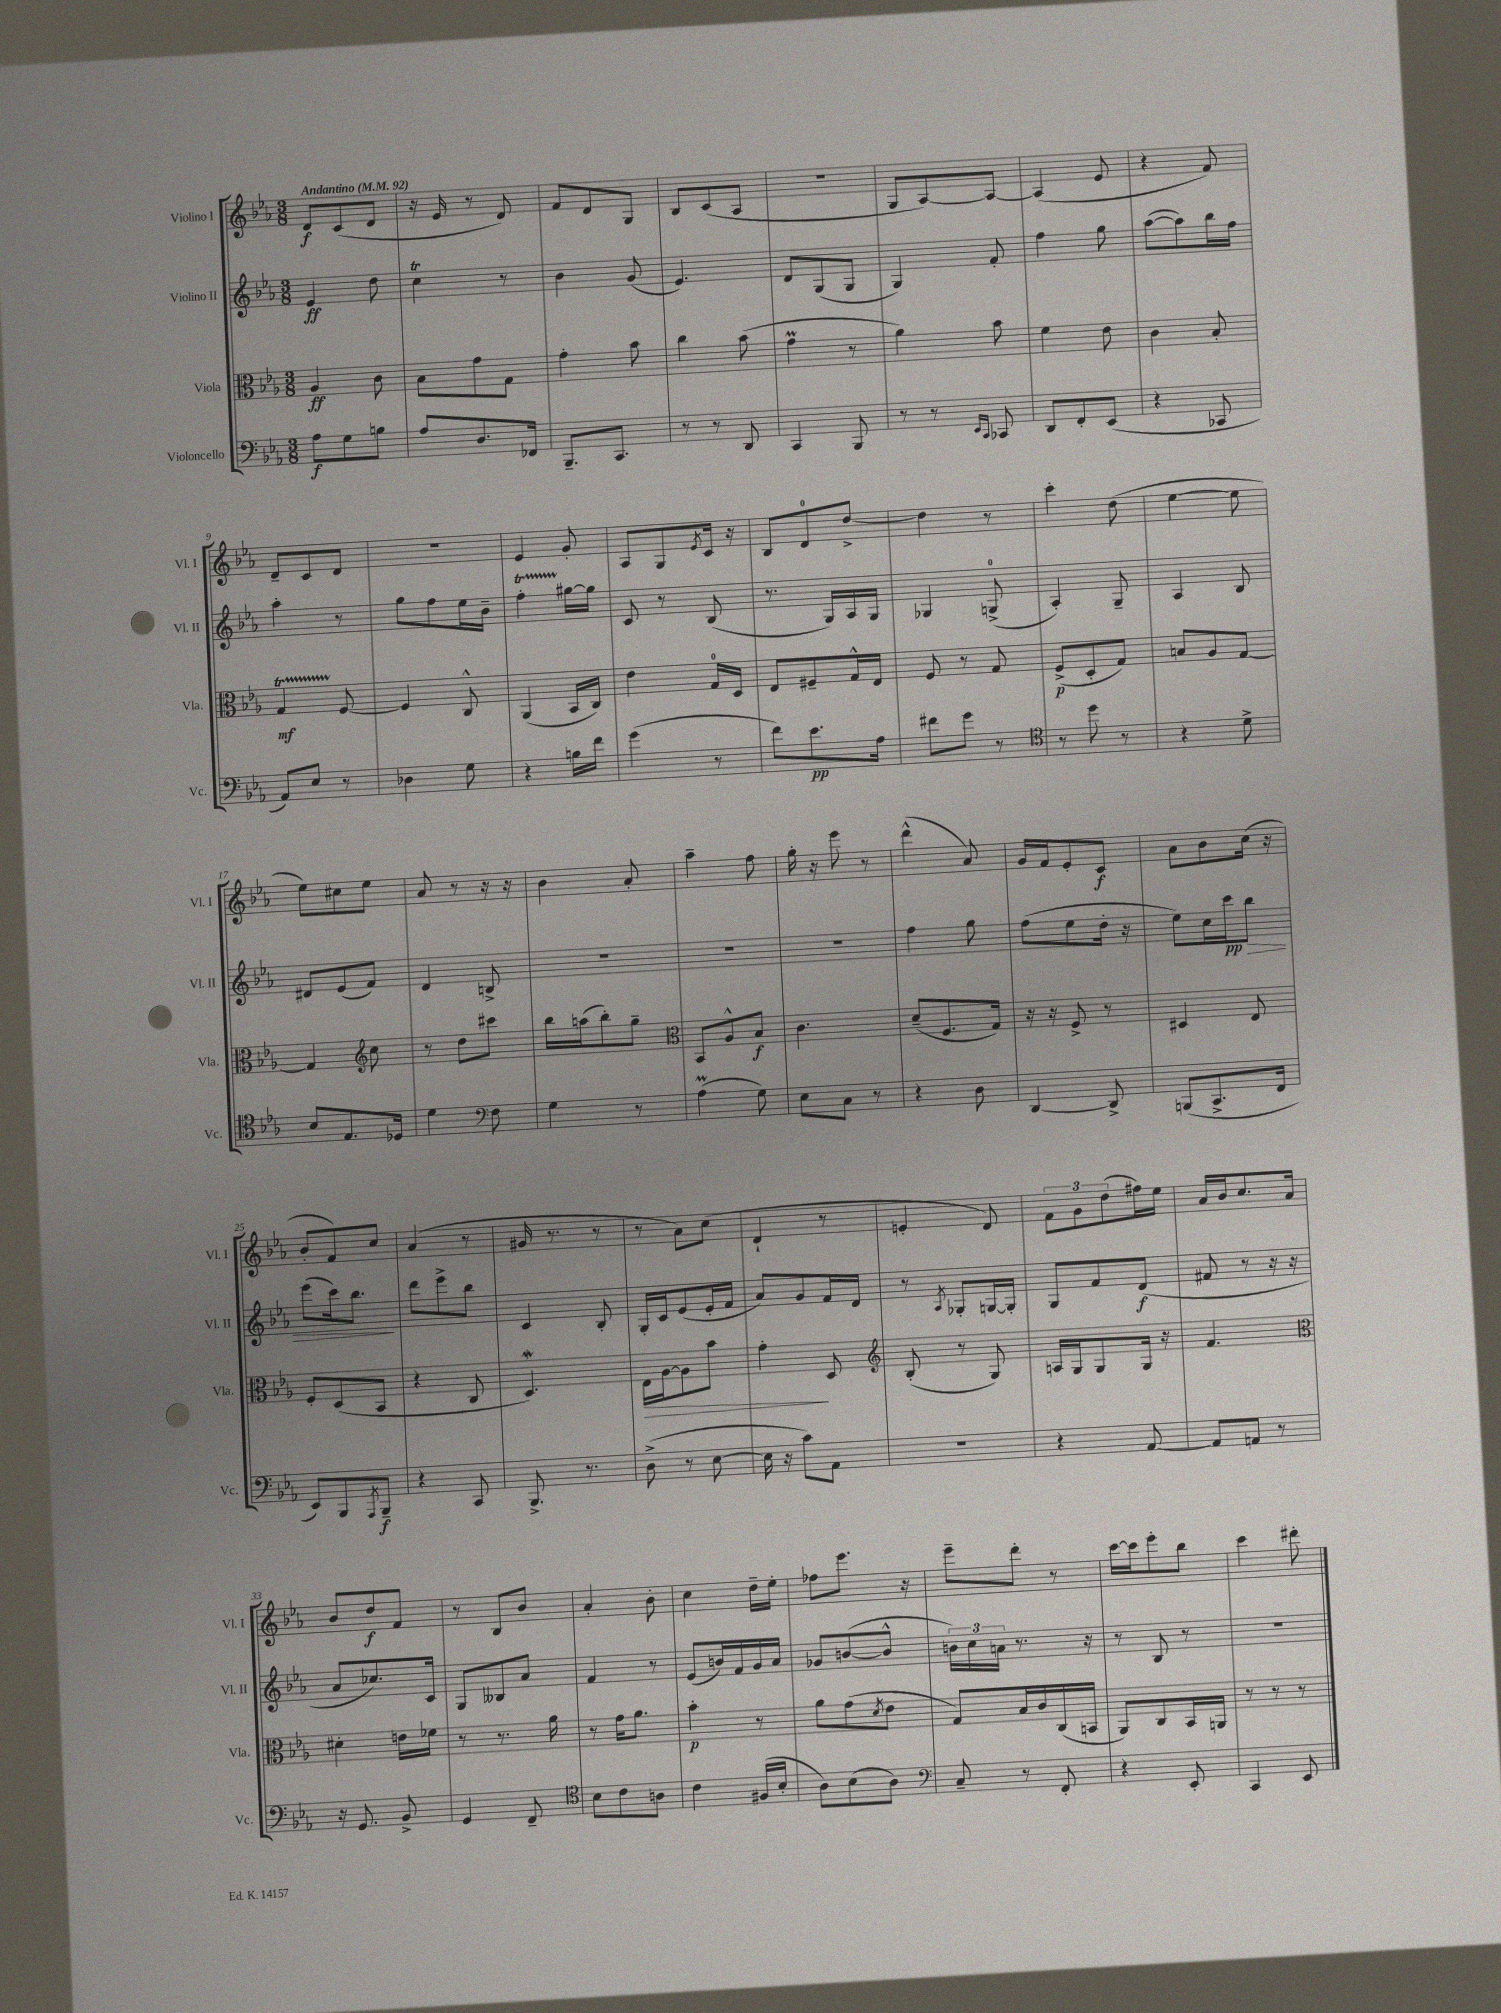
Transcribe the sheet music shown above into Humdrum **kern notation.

**kern	**dynam	**kern	**dynam	**kern	**dynam	**kern	**dynam
*part4	*part4	*part3	*part3	*part2	*part2	*part1	*part1
*staff4	*staff4	*staff3	*staff3	*staff2	*staff2	*staff1	*staff1
*I"Violoncello	*	*I"Viola	*	*I"Violino II	*	*I"Violino I	*
*I'Vc.	*	*I'Vla.	*	*I'Vl. II	*	*I'Vl. I	*
*clefF4	*	*clefC3	*	*clefG2	*	*clefG2	*
*k[b-e-a-]	*	*k[b-e-a-]	*	*k[b-e-a-]	*	*k[b-e-a-]	*
*M3/8	*	*M3/8	*	*M3/8	*	*M3/8	*
*MM92	*	*MM92	*	*MM92	*	*MM92	*
=1	=1	=1	=1	=1	=1	=1	=1
!	!	!	!	!	!	!LO:TX:a:B:t=Andantino	!
8A-\L	f	4A-/	ff	4e-/	ff	8d/L	f
8G\	.	.	.	.	.	(8c/	.
8Bn\J	.	8c\	.	8dd\	.	8d/J	.
=2	=2	=2	=2	=2	=2	=2	=2
8A-/L	.	8B-\L	.	4ccT\	.	16r	.
.	.	.	.	.	.	16e-/	.
8.D/	.	8g\	.	.	.	8r	.
.	.	8G\J	.	8r	.	8d/)	.
16FF-X/Jk	.	.	.	.	.	.	.
=3	=3	=3	=3	=3	=3	=3	=3
8.BBB-~/L	.	4g'\	.	4b-\	.	8f/L	.
.	.	.	.	.	.	8d/	.
8.CC/J	.	.	.	.	.	.	.
.	.	8b-\	.	(8g/	.	8G/J	.
=4	=4	=4	=4	=4	=4	=4	=4
8r	.	4cc\	.	4.e-/)	.	8B-/L	.
8r	.	.	.	.	.	(8c/	.
8DD/	.	(8b-\	.	.	.	8A-/J	.
=5	=5	=5	=5	=5	=5	=5	=5
4CC/	.	4gm\	.	8d/L	.	4.r	.
.	.	.	.	(8G/	.	.	.
8BBB-/	.	8r	.	8G/J	.	.	.
=6	=6	=6	=6	=6	=6	=6	=6
8r	.	4a-\)	.	4G/)	.	8G/L	.
8r	.	.	.	.	.	[8A-/)	.
16qqEE-/LL	.	.	.	.	.	.	.
16qqCC/JJ	.	.	.	.	.	.	.
8CC-X/	.	8b-\	.	8f'/	.	8A-/J_	.
=7	=7	=7	=7	=7	=7	=7	=7
8DD/L	.	4f\	.	4ff\	.	(4A-/]	.
8FF'/	.	.	.	.	.	.	.
(8EE-/J	.	8e-\	.	8gg\	.	8e-/	.
=8	=8	=8	=8	=8	=8	=8	=8
4r	.	4c\	.	([8aa-\L	.	4r	.
.	.	.	.	8aa-\])	.	.	.
8CC-X/	.	8B-'/	.	16bb-\L	.	8f/)	.
.	.	.	.	16ff\JJ	.	.	.
!!LO:LB:g=z
=9	=9	=9	=9	=9	=9	=9	=9
8AA-/L)	.	4Gt/	mf	4aa-'\	.	8d~/L	.
8E-/J	.	.	.	.	.	8c/	.
8r	.	[8F/	.	8r	.	8d/J	.
=10	=10	=10	=10	=10	=10	=10	=10
4D-X\	.	4F/]	.	8gg\L	.	4.r	.
.	.	.	.	8ff\	.	.	.
8G\	.	8C^^/	.	16ee-\L	.	.	.
.	.	.	.	16b-~\JJ	.	.	.
=11	=11	=11	=11	=11	=11	=11	=11
4r	.	(4AA-/	.	4ffT'\	.	4e-/	.
16Bn\LL	.	16BB-/LL	.	[16gg#X\LL	.	8g'/	.
16f\JJ	.	16C/JJ)	.	16gg#\JJ]	.	.	.
=12	=12	=12	=12	=12	=12	=12	=12
(4g\	.	4e-\	.	8c/	.	8A-/L	.
.	.	.	.	8r	.	8G/	.
.	.	.	.	.	.	8qe-/	.
8r	.	16G/LL	.	(8B-/	.	16c/Jk	.
.	.	16D/JJ	.	.	.	16r	.
=13	=13	=13	=13	=13	=13	=13	=13
8f\L)	.	8E-/L	.	8.r	.	8B-/L	.
8.e-\	pp	8F#X~/	.	.	.	8d/	.
.	.	.	.	16G/LL)	.	.	.
.	.	16G^^/L	.	16A-/	.	[8dd^/J	.
16A-\Jk	.	16E-/JJ	.	16G/JJ	.	.	.
=14	=14	=14	=14	=14	=14	=14	=14
8f#X\L	.	8F/	.	4G-X/	.	4dd\]	.
8g\J	.	8r	.	.	.	.	.
8r	.	8G/	.	(8Gn^/	.	8r	.
=15	=15	=15	=15	=15	=15	=15	=15
*clefC4	*	*	*	*	*	*	*
8r	.	(8F^/L	p	4A-'/)	.	4ccc'\	.
8dd\	.	8D'/	.	.	.	.	.
8r	.	8G/J)	.	8G~/	.	(8dd\	.
=16	=16	=16	=16	=16	=16	=16	=16
4r	.	8Bn/L	.	4A-/	.	[4ee-\	.
.	.	8A-/	.	.	.	.	.
8d^\	.	[8G/J	.	8B-/	.	8ee-\]	.
!!LO:LB:g=z
=17	=17	=17	=17	=17	=17	=17	=17
8B-/L	.	4G/]	.	8d#X/L	.	8ee-\L)	.
8.E-/	.	.	.	(8e-/	.	8cc#X\	.
*	*	*clefG2	*	*	*	*	*
.	.	8cc\	.	8f/J)	.	8ee-\J	.
16D-X/Jk	.	.	.	.	.	.	.
=18	=18	=18	=18	=18	=18	=18	=18
4d\	.	8r	.	4d/	.	8a-/	.
.	.	8dd\L	.	.	.	8r	.
*clefF4	*	*	*	*	*	*	*
8F\	.	8ccc#X\J	.	8Bn^/	.	16r	.
.	.	.	.	.	.	16r	.
=19	=19	=19	=19	=19	=19	=19	=19
4G\	.	16bb-\LL	.	4.r	.	4b-\	.
.	.	(16aan\J	.	.	.	.	.
.	.	8bb-'\)	.	.	.	.	.
8r	.	8gg~\J	.	.	.	8a-'/	.
=20	=20	=20	=20	=20	=20	=20	=20
*	*	*clefC3	*	*	*	*	*
(4A-M\	.	8BB-/L	.	4.r	.	4aa-~\	.
.	.	8A-^^/	.	.	.	.	.
8G\)	.	8B-/J	f	.	.	8ff\	.
=21	=21	=21	=21	=21	=21	=21	=21
8E-\L	.	4.c\	.	4.r	.	16gg'\	.
.	.	.	.	.	.	16r	.
8C\J	.	.	.	.	.	8eee-\	.
8r	.	.	.	.	.	8r	.
=22	=22	=22	=22	=22	=22	=22	=22
4r	.	(8d~/L	.	4ff\	.	(4ddd^^\	.
.	.	8.F/	.	.	.	.	.
8D\	.	.	.	8gg\	.	8a-/)	.
.	.	16G/Jk)	.	.	.	.	.
=23	=23	=23	=23	=23	=23	=23	=23
[4DD/	.	16r	.	(8ff\L	.	16g/LL	.
.	.	16r	.	.	.	16f/J	.
.	.	8F^/	.	8ee-\	.	8e-'/	.
8DD^/]	.	8r	.	16dd'\Jk	.	8c/J	f
.	.	.	.	16r	.	.	.
=24	=24	=24	=24	=24	=24	=24	=24
(8BBBn/L	.	4D#X/	.	8ee-\L)	.	8a-\L	.
8.CC^/	.	.	.	16cc\L	.	8b-\	.
.	.	.	.	16ccc\J	pp	.	.
!	!	!	!	!	!LO:HP:b	!	!
.	.	8E-/	.	8bb-\J	>	(16cc\Jk	.
16FF/Jk	.	.	.	.	.	16r	.
!!LO:LB:g=z
=25	=25	=25	=25	=25	=25	=25	=25
8EE-/L)	.	8F'/L	.	(8eee-\L	.	8b-'/L	.
8BBB-/	.	(8D/	.	16ccc\k)	.	8f/)	.
.	.	.	.	8.bb-\J	.	.	.
8qAAA-/	.	.	.	.	.	.	.
8BBB-~/J	f	8BB-/J	.	.	.	8cc/J	.
.	.	.	.	.	]	.	.
=26	=26	=26	=26	=26	=26	=26	=26
4r	.	4r	.	8ddd\L	.	(4a-/	.
.	.	.	.	8eee-^\	.	.	.
8CC/	.	8C/	.	8bb-\J	.	8r	.
=27	=27	=27	=27	=27	=27	=27	=27
8.BBB-^/	.	4.DW/)	.	4c/	.	16g#X/	.
.	.	.	.	.	.	8.r	.
8.r	.	.	.	.	.	.	.
.	.	.	.	8B-'/	.	8r	.
=28	=28	=28	=28	=28	=28	=28	=28
!	!	!	!LO:HP:b	!	!	!	!
(8D^\	.	16E-\LL	>	16G'/LL	.	8r	.
.	.	[16A-\J	.	16c/J	.	.	.
8r	.	8A-\]	.	(8e-/	.	8a-\L)	.
[8E-\	.	8b-\J	.	16e-'/L	.	(8cc\J	.
.	.	.	.	16f/JJ	.	.	.
=29	=29	=29	=29	=29	=29	=29	=29
16E-\]	.	4g'\	.	8a-/L)	.	4d`/	.
16r	.	.	.	.	.	.	.
8c\L)	.	.	.	8g/	.	.	.
8AA-\J	.	8D/	]	16f/L	.	8r	.
.	.	.	.	16d/JJ	.	.	.
=30	=30	=30	=30	=30	=30	=30	=30
*	*	*clefG2	*	*	*	*	*
4.r	.	(8B-'/	.	8r	.	4en'/	.
.	.	.	.	8qA-/	.	.	.
.	.	8r	.	8G-X'/L	.	.	.
.	.	8G/)	.	[16Gn/L	.	8d/)	.
.	.	.	.	16G'/JJ]	.	.	.
=31	=31	=31	=31	=31	=31	=31	=31
4r	.	16An/LL	.	8G/L	.	12f\L	.
.	.	16G/J	.	.	.	.	.
.	.	.	.	.	.	12g\	.
.	.	8G/	.	8f/	.	.	.
.	.	.	.	.	.	(12dd\	.
[8AA-/	.	16G/Jk	.	(8d/J	f	16ff#X\L)	.
.	.	16r	.	.	.	16ee-\JJ	.
=32	=32	=32	=32	=32	=32	=32	=32
8AA-/L]	.	4.f/	.	8f#X/	.	16a-/LL	.
.	.	.	.	.	.	16b-/J	.
8AAn/J	.	.	.	8r	.	8.cc/	.
8r	.	.	.	16r	.	.	.
.	.	.	.	16r	.	16a-/Jk	.
!!LO:LB:g=z
=33	=33	=33	=33	=33	=33	=33	=33
*	*	*clefC3	*	*	*	*	*
16r	.	4d#X'\	.	8a-/L	.	8b-/L	.
8.GG/	.	.	.	.	.	.	.
.	.	.	.	8.cc-X/)	.	8dd/	f
8BB-^/	.	16en\LL	.	.	.	8f/J	.
.	.	16f-X\JJ	.	16c/Jk	.	.	.
=34	=34	=34	=34	=34	=34	=34	=34
4GG/	.	8r	.	8G/L	.	8r	.
.	.	8.r	.	8B--X/	.	8B-/L	.
8FF~/	.	.	.	8a-/J	.	8b-/J	.
.	.	16a-\	.	.	.	.	.
=35	=35	=35	=35	=35	=35	=35	=35
*clefC4	*	*	*	*	*	*	*
8B-\L	.	8r	.	4f/	.	4a-'/	.
8c\	.	16g\KL	.	.	.	.	.
.	.	8.a-\J	.	.	.	.	.
8An\J	.	.	.	8r	.	8b-'\	.
=36	=36	=36	=36	=36	=36	=36	=36
4c\	.	4b-'\	p	(8e-/L	.	4cc\	.
.	.	.	.	16bn/L)	.	.	.
.	.	.	.	16f/	.	.	.
(16F#X/LL	.	8r	.	16g/	.	16dd~\LL	.
16B-'/JJ	.	.	.	16a-/JJ	.	16ee-'\JJ	.
=37	=37	=37	=37	=37	=37	=37	=37
8A-\L)	.	8a-\L	.	8g-X/L	.	8ff-X\L	.
(8B-\	.	(8g\	.	([8bn/	.	8.eee-\J	.
.	.	8qd/	.	.	.	.	.
8A-\J)	.	8e-\J	.	8b^^/J]	.	.	.
.	.	.	.	.	.	16r	.
=38	=38	=38	=38	=38	=38	=38	=38
*clefF4	*	*	*	*	*	*	*
8C~/	.	8G/L)	.	24bn\LL)	.	8eee-~\L	.
.	.	.	.	24cc\	.	.	.
.	.	.	.	24an\JJ	.	.	.
8r	.	16B-/L	.	8.r	.	8ddd'\J	.
.	.	16c/	.	.	.	.	.
8FF'/	.	(16C/	.	.	.	8r	.
.	.	16BBn/JJ	.	16r	.	.	.
=39	=39	=39	=39	=39	=39	=39	=39
4r	.	8AA-/L)	.	8r	.	[16ccc\LL	.
.	.	.	.	.	.	16ccc\J]	.
.	.	8C/	.	8B-/	.	8eee-'\	.
8EE-'/	.	16BB-/L	.	8r	.	8bb-\J	.
.	.	16AAn/JJ	.	.	.	.	.
=40	=40	=40	=40	=40	=40	=40	=40
4CC/	.	8r	.	4.r	.	4ccc\	.
.	.	8r	.	.	.	.	.
8EE-/	.	8r	.	.	.	8ddd#X'\	.
==	==	==	==	==	==	==	==
*-	*-	*-	*-	*-	*-	*-	*-
